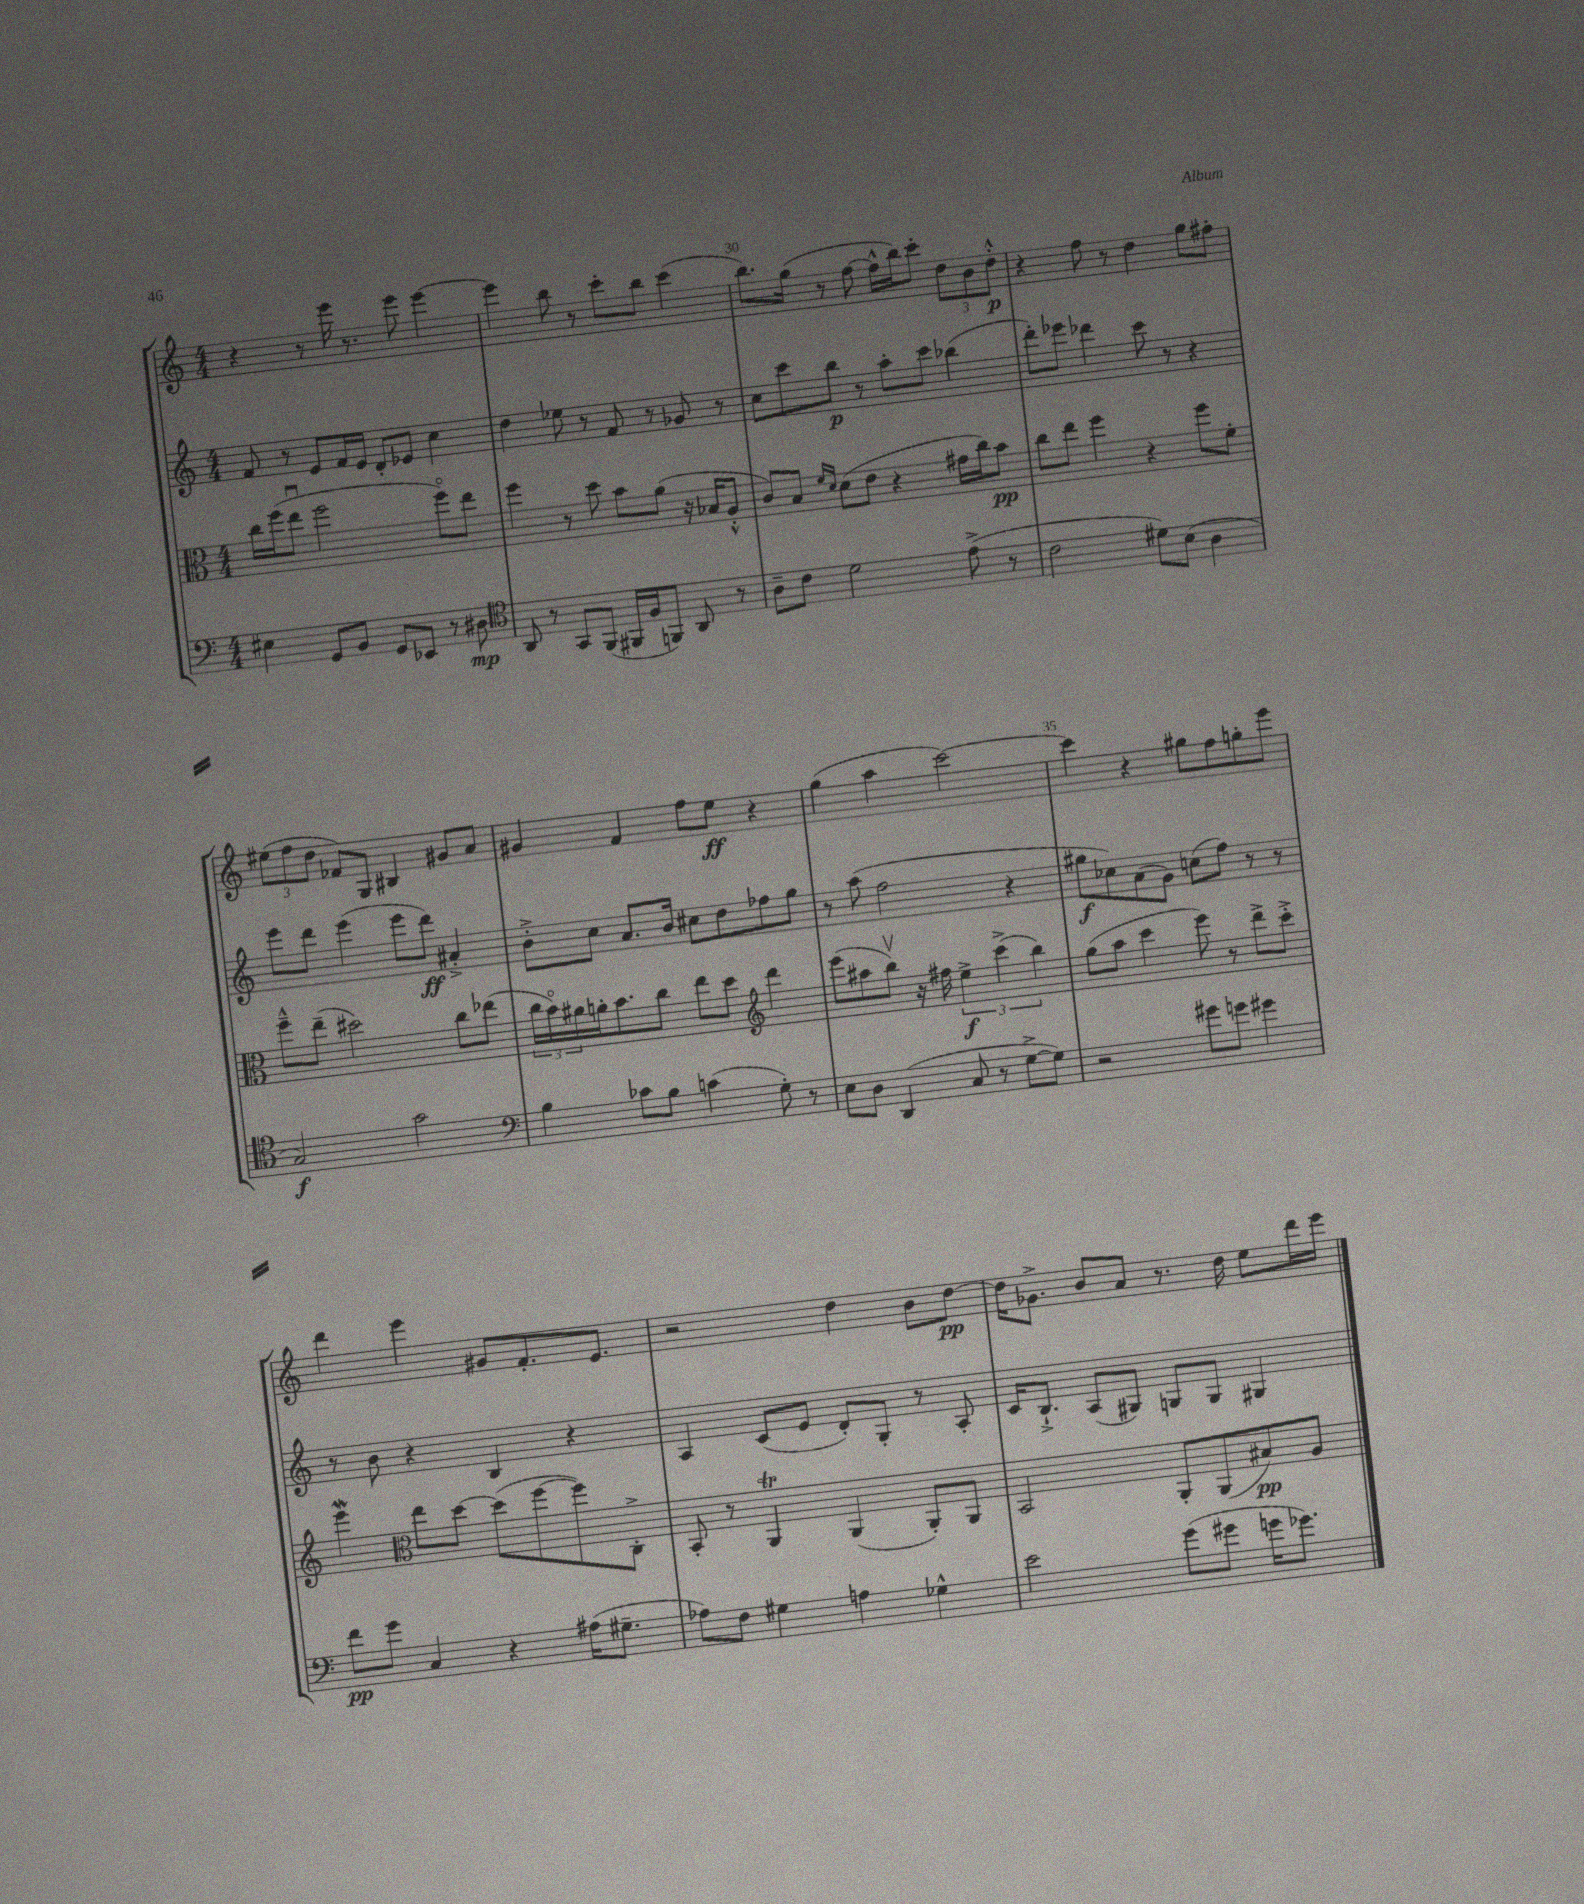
<<
\new StaffGroup <<
\new Staff = "s0" {
    \clef treble \key c \major \numericTimeSignature \time 4/4
    r4 r8 e'''16 r8. e'''8 e'''4~ |
    e'''4 b''8 r8 c'''8-. b''8 c'''4( |
    b''8.) g''16( r8 f''8~ f''16-^ b''16) c'''8-. \tuplet 3/2 { d''8 b'8 d''8-.-^\p } |
    r4 f''8 r8 d''4 g''8 fis''8-. |
    \tuplet 3/2 { eis''8( f''8 d''8 } fes'8) g8 bis4 gis'8 a'8 |
    gis'4 f'4 f''8 e''8\ff r4 |
    g''4( a''4 c'''2~) |
    c'''4 r4 gis''8 f''8 g''8-. e'''8 |
    d'''4 e'''4 gis'8 f'8.-. e'8. |
    r2 d''4 b'8 d''8~\pp |
    d''16 ges'8.-> b'8 a'8 r8. d''16 e''8 d'''16 e'''16 \bar "|." |
}
\new Staff = "s1" {
    \clef treble \key c \major \numericTimeSignature \time 4/4
    f'8 r8 e'8 f'16 e'16 d'8-. ees'8 c''4 |
    d''4 ees''8 r8 f'8 r8 ges'8 r8 |
    c''8 c'''8 b''8\p r8 a''8-. c'''8 bes''4( |
    d'''8-.) ees'''8 des'''4 c'''8 r8 r4 |
    e'''8 d'''8 e'''4( e'''8 d'''8\ff) ais'4-.-> |
    b'8-.-> c''8 a'8. b'16 cis''8 d''8 fes''8 g''8 |
    r8 a''8( f''2 r4 |
    gis''8\f ces''8) a'8( g'8) c''8( f''8) r8 r8 |
    r8 b'8 r4 b4 r4 |
    a4 c'8( e'8 d'8-.) g8-. r8 a8-. |
    c'16 b8.-!-> a8( gis8) g8 g8 gis4 \bar "|." |
}
\new Staff = "s2" {
    \clef alto \key c \major \numericTimeSignature \time 4/4
    c''16 f''16( e''8\downbow f''2 f''8\flageolet) e''8 |
    f''4 r8 d''8 b'8 a'8( r16 bes16 a8-.-^ |
    c'8) b8 \grace { f'16 d'16 } d'8( e'8 r4 gis'16 c''16) b'8\pp |
    c''8 e''8 f''4 r4 f''8 f'8-. |
    f''8---^ e''8--( dis''2) c''8 ees''8( |
    \tuplet 3/2 { c''16 b'16\flageolet) ais'16 } a'16-. b'8. c''8 e''8 d''8 \clef treble d'''4 |
    e'''8( ais''8 b''8\upbow) r16 fis''16 \tuplet 3/2 { e''4->\f c'''4->( b''4) } |
    g''8( a''8 c'''4 e'''8) r8 d'''8-> c'''8-.-> |
    e'''4\mordent \clef alto e''8 d''8~ d''8( f''8~ f''8) c8-.-> |
    b,8-. r8 a,4\trill a,4( a,8-.) a,8 |
    b,2 a,8-. a,8( bis8\pp) a8 \bar "|." |
}
\new Staff = "s3" {
    \clef bass \key c \major \numericTimeSignature \time 4/4
    eis4 g,8 b,8 g,8 ees,8 r8 dis8\mp |
    \clef tenor a,8 r8 g,8 f,8( fis,16 f16 f,8) a,8 r8 |
    a8-- c'8 d'2 e'8->( r8 |
    c'2 dis'8) b8( a4 |
    g2\f) g'2 |
    \clef bass b4 ces'8 b8 c'4( g8-.) r8 |
    e8 d8 d,4( c8 r8 g8~-> g8) |
    r2 gis'8 g'8 gis'4 |
    f'8\pp g'8 c4 r4 ais16( gis8.-- |
    aes8) f8 gis4 a4 ges4-^ |
    e'2 g'8( gis'8 g'16 ges'8.) \bar "|." |
}
>>
>>
\layout { \context { \Score currentBarNumber = #28 \override BarNumber.break-visibility = ##(#f #t #t) barNumberVisibility = #(every-nth-bar-number-visible 5) } }
